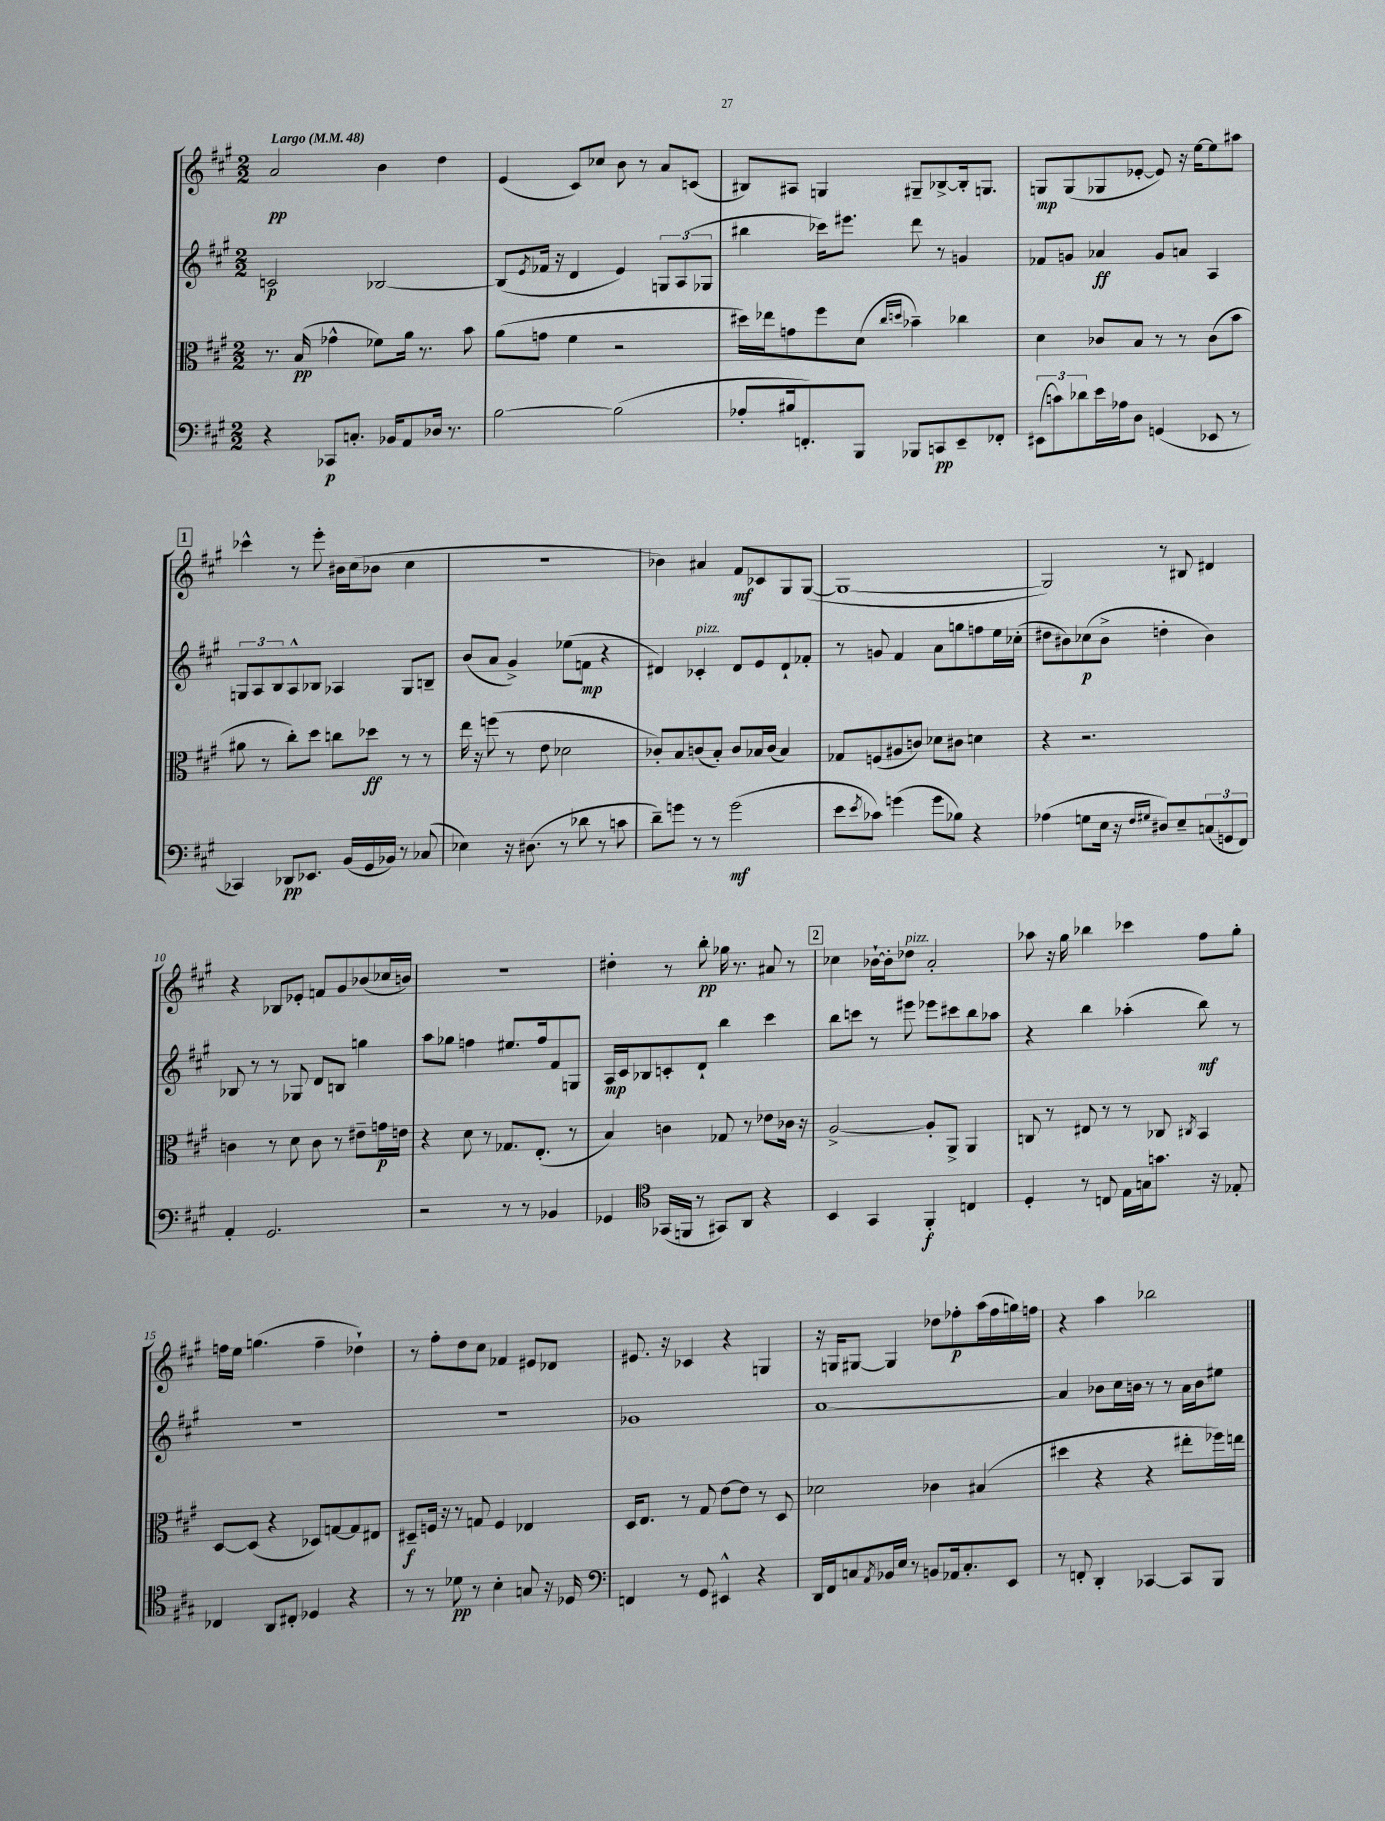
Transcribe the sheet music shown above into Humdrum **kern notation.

**kern	**dynam	**kern	**dynam	**kern	**dynam	**kern	**dynam
*part4	*part4	*part3	*part3	*part2	*part2	*part1	*part1
*staff4	*staff4	*staff3	*staff3	*staff2	*staff2	*staff1	*staff1
*clefF4	*	*clefC3	*	*clefG2	*	*clefG2	*
*k[f#c#g#]	*	*k[f#c#g#]	*	*k[f#c#g#]	*	*k[f#c#g#]	*
*M2/2	*	*M2/2	*	*M2/2	*	*M2/2	*
*MM48	*	*MM48	*	*MM48	*	*MM48	*
=1	=1	=1	=1	=1	=1	=1	=1
!	!	!	!	!	!	!LO:TX:a:B:t=Largo	!
4r	.	8.r	.	2cn/	p	2a/	pp
.	.	(16B/	pp	.	.	.	.
8CC-X/L	p	4g-X^^\	.	.	.	.	.
8.Cn'/J	.	.	.	.	.	.	.
.	.	8f-X\L)	.	[2B-X/	.	4b\	.
16BB-X/KL	.	.	.	.	.	.	.
8AA/	.	16a\Jk	.	.	.	.	.
.	.	8.r	.	.	.	.	.
16D-X/Jk	.	.	.	.	.	4dd\	.
8.r	.	.	.	.	.	.	.
.	.	8b\	.	.	.	.	.
=2	=2	=2	=2	=2	=2	=2	=2
[2B\	.	(8a\L	.	(8B-/L]	.	(4e/	.
.	.	.	.	8qe/	.	.	.
.	.	8gn\J	.	16f-X/Jk	.	.	.
.	.	.	.	16r	.	.	.
.	.	4f#\	.	4d/	.	8c#/L)	.
.	.	.	.	.	.	8cc-X/J	.
(2B\]	.	2r	.	4e/)	.	8b\	.
.	.	.	.	.	.	8r	.
.	.	.	.	12Gn/L	.	8a/L	.
.	.	.	.	(12A/	.	.	.
.	.	.	.	.	.	(8cn/J	.
.	.	.	.	12G-X/J	.	.	.
=3	=3	=3	=3	=3	=3	=3	=3
8A-X'/L	.	16dd#X\LL)	.	4bb#X\	.	8B#X/L)	.
.	.	16ee-X\J	.	.	.	.	.
16B#X/k	.	8gn\	.	.	.	8A#X/J	.
8.FFn'/)	.	.	.	.	.	.	.
.	.	8ff#\	.	16ccc-X\KL)	.	4Gn/	.
.	.	.	.	8.eee#X\J	.	.	.
8BBB/J	.	(8d\J	.	.	.	.	.
.	.	16qqcc#/LL	.	.	.	.	.
.	.	16qqddn/JJ	.	.	.	.	.
8BBB-X/L	.	4b-X~\)	.	8ddd\	.	8G#X~/L	.
8CCn/	pp	.	.	8r	.	[8B-X^/	.
8EE~/	.	4cc-X\	.	4gn/	.	16B-'/k]	.
.	.	.	.	.	.	8.Gn/J	.
8FF-X'/J	.	.	.	.	.	.	.
=4	=4	=4	=4	=4	=4	=4	=4
(12EE#X\L	.	4d\	.	8f-X/L	.	8Gn/L	mp
12cn\)	.	.	.	.	.	.	.
.	.	.	.	8gn/J	.	(8G/	.
12d-X\	.	.	.	.	.	.	.
16e\L	.	8c-X/L	.	4a-X/	ff	8G-X/	.
16A-X\J	.	.	.	.	.	.	.
8D\J	.	8B/J	.	.	.	[8e-X'/J	.
(4GGn/	.	8r	.	8g/L	.	8e-/])	.
.	.	8r	.	8an/J	.	16r	.
.	.	.	.	.	.	[16ee\KL	.
8EE-X/	.	(8c-\L	.	4A/	.	8ee\]	.
8r	.	8b\J	.	.	.	8aa#X\J	.
!!LO:LB:g=z
!!LO:REH:place=s1:t=1
=5	=5	=5	=5	=5	=5	=5	=5
4CC-X/)	.	8a#X\	.	12Gn/L	.	4ccc-X^^\	.
.	.	.	.	12A/	.	.	.
.	.	8r	.	.	.	.	.
.	.	.	.	12B/	.	.	.
8DD-X/L	pp	8cc#'\L)	.	8A^^/	.	8r	.
8.EE-X/J	.	8dd\J	.	8B-X/J	.	8eee'\	.
.	.	8ccn\L	.	4A-X/	.	16b#X\LL	.
(16BB/LL	.	.	.	.	.	(16cc#\J	.
16GG#/	.	8dd-X\J	ff	.	.	8b-X\J	.
16BB-X/JJ)	.	.	.	.	.	.	.
8r	.	8r	.	8G/L	.	4cc#\	.
(8C-X/	.	8r	.	8Bn~/J	.	.	.
=6	=6	=6	=6	=6	=6	=6	=6
4E-X\)	.	16ee\	.	(8b/L	.	1r	.
.	.	16r	.	.	.	.	.
.	.	(8ffn\	.	8a/J	.	.	.
16r	.	8r	.	4g#^/)	.	.	.
(8.D#X\	.	.	.	.	.	.	.
.	.	8e\	.	.	.	.	.
8r	.	2d-X\	.	(8ee-X\L	.	.	.
8d-X\	.	.	.	8fn\J	mp	.	.
8r	.	.	.	4r	.	.	.
8cn\	.	.	.	.	.	.	.
=7	=7	=7	=7	=7	=7	=7	=7
8d~\L)	.	8c-X'/L)	.	4d#X/)	.	4b-X\)	.
8gn\J	.	8B/	.	.	.	.	.
!	!	!	!	!LO:TX:a:i:t=pizz.	!	!	!
8r	.	(8cn/	.	4c-X'/	.	4a#X/	.
8r	.	8B'/J)	.	.	.	.	.
(2g\	mf	8c/L	.	8d#/L	.	8f#/L	mf
.	.	16B-X/L	.	8e/	.	8c-X/	.
.	.	(16c/JJ	.	.	.	.	.
.	.	4B-/)	.	8d#`/	.	8G#/	.
.	.	.	.	8f-X'/J	.	([8G#/J	.
=8	=8	=8	=8	=8	=8	=8	=8
8e\L	.	8G-X/L	.	8r	.	1G#_	.
8qe/	.	.	.	.	.	.	.
8c-X\J)	.	(8Fn/	.	8gn/	.	.	.
(4gn\	.	8A#X/	.	4f#/	.	.	.
.	.	8cn/J)	.	.	.	.	.
8g\L	.	8d-X\L	.	8a\L	.	.	.
8B-X\J)	.	8c#X\J	.	8ggn\	.	.	.
4r	.	4dn\	.	8ffn\	.	.	.
.	.	.	.	16ee\L	.	.	.
.	.	.	.	(16cc-X'\JJ	.	.	.
=9	=9	=9	=9	=9	=9	=9	=9
(4A-X\	.	4r	.	8dd#X\L	.	2G#/])	.
.	.	.	.	8b#X\)	.	.	.
8Gn\L	.	2.r	.	(8cc-X\	p	.	.
16E\Jk	.	.	.	8b#^\J	.	.	.
16r	.	.	.	.	.	.	.
16qqF#/LL	.	.	.	.	.	.	.
16qqG#X/JJ	.	.	.	.	.	.	.
8D#X/L)	.	.	.	4ddn'\	.	8r	.
8E~/	.	.	.	.	.	8B#X/	.
(12Cn/	.	.	.	4b#\)	.	4d#X/	.
12GGn/	.	.	.	.	.	.	.
12FF#/J)	.	.	.	.	.	.	.
!!LO:LB:g=z
=10	=10	=10	=10	=10	=10	=10	=10
4AA'/	.	4cn\	.	8B-X/	.	4r	.
.	.	.	.	8r	.	.	.
2.GG#/	.	8r	.	8r	.	8B-X/L	.
.	.	8d\	.	8G-X/	.	8e-X'/J	.
.	.	8c\	.	8d/L	.	8fn/L	.
.	.	8r	.	8Bn/J	.	8g#/	.
.	.	8e#X~\L	.	4ggn\	.	(8b-X/	.
.	.	16gn\L	p	.	.	16cc-X/L	.
.	.	16en\JJ	.	.	.	16bn/JJ)	.
=11	=11	=11	=11	=11	=11	=11	=11
2r	.	4r	.	8aa\L	.	1r	.
.	.	.	.	8gg-X\J	.	.	.
.	.	8d\	.	4ffn\	.	.	.
.	.	8r	.	.	.	.	.
8r	.	8.G-X/L	.	8.ee#X/L	.	.	.
8r	.	.	.	.	.	.	.
.	.	(8.E'/J	.	16ff/k	.	.	.
4BB-X/	.	.	.	8f#/	.	.	.
.	.	8r	.	8Gn/J	.	.	.
=12	=12	=12	=12	=12	=12	=12	=12
4GG-X/	.	4B/)	.	16A/LL	mp	4dd#X'\	.
.	.	.	.	16c#/J	.	.	.
.	.	.	.	8B-X/	.	.	.
*clefC4	*	*	*	*	*	*	*
(16GG-X/LL	.	4cn\	.	8cn'/	.	8r	.
16FFn/JJ	.	.	.	.	.	.	.
8r	.	.	.	8d`/J	.	8bb'\	pp
8GG#X/L)	.	8G-X/	.	4bb\	.	16gg-X\	.
.	.	.	.	.	.	8.r	.
8AA/J	.	8r	.	.	.	.	.
4r	.	8e-X\L	.	4ccc#\	.	8a#X/	.
.	.	16c-X\Jk	.	.	.	8r	.
.	.	16r	.	.	.	.	.
!!LO:REH:place=s1:t=2
=13	=13	=13	=13	=13	=13	=13	=13
4BB/	.	[2A^/	.	8bb\L	.	4cc-X\	.
.	.	.	.	8cccn\J	.	.	.
4GG#/	.	.	.	8r	.	[16b-X`\LL	.
.	.	.	.	.	.	16b-'\J]	.
!	!	!	!	!	!	!LO:TX:a:i:t=pizz.	!
.	.	.	.	8eee#X\	.	8dd-X\J	.
4FF#'/	f	8A'/L]	.	8eee-X\L	.	2a'/	.
.	.	8AA^/J	.	8ccc#X\	.	.	.
4Cn/	.	4AA/	.	8bb\	.	.	.
.	.	.	.	8aa-X\J	.	.	.
=14	=14	=14	=14	=14	=14	=14	=14
4D'/	.	8Cn/	.	4r	.	8aa-X\	.
.	.	8r	.	.	.	16r	.
.	.	.	.	.	.	16gg#\	.
8r	.	8E#X/	.	4bb\	.	4bb-X\	.
8Cn/	.	8r	.	.	.	.	.
16E\LL	.	8r	.	(4aa-X'\	.	4ccc-X\	.
16Gn\J	.	.	.	.	.	.	.
8.gn\J	.	8C-X/	.	.	.	.	.
.	.	8qC#X/	.	.	.	.	.
.	.	4BB/	.	8bb\)	mf	8ff#\L	.
16r	.	.	.	.	.	.	.
8E-X'/	.	.	.	8r	.	8gg#'\J	.
!!LO:LB:g=z
=15	=15	=15	=15	=15	=15	=15	=15
4C-X/	.	[8D/L	.	1r	.	16ffn\LL	.
.	.	.	.	.	.	16ee\JJ	.
.	.	(8D/J]	.	.	.	(4.ggn\	.
8AA/L	.	4r	.	.	.	.	.
8C#X'/J	.	.	.	.	.	.	.
4D-X/	.	8D-X/L)	.	.	.	4ff~\	.
.	.	[8Gn/	.	.	.	.	.
4r	.	8G/]	.	.	.	4dd-X`\)	.
.	.	8E#X/J	.	.	.	.	.
=16	=16	=16	=16	=16	=16	=16	=16
8r	.	8D#X~/L	f	1r	.	8r	.
8r	.	16Fn/Jk	.	.	.	8ff#'\L	.
.	.	16r	.	.	.	.	.
8d-X\	pp	8r	.	.	.	8dd\	.
8r	.	8Gn/	.	.	.	8cc#\J	.
4B'\	.	4F/	.	.	.	4f-X/	.
8Gn/	.	4E-X/	.	.	.	8e#X/L	.
16r	.	.	.	.	.	8d-X/J	.
16D-X/	.	.	.	.	.	.	.
=17	=17	=17	=17	=17	=17	=17	=17
*clefF4	*	*	*	*	*	*	*
4FFn/	.	16D/KL	.	1g-X	.	8.e#X/	.
.	.	8.E/J	.	.	.	.	.
.	.	.	.	.	.	16r	.
8r	.	8r	.	.	.	4c-X/	.
8GG#/	.	8G#/	.	.	.	.	.
4EE#X^^/	.	[8e\L	.	.	.	4r	.
.	.	8e\J]	.	.	.	.	.
4r	.	8r	.	.	.	4Gn/	.
.	.	8D/	.	.	.	.	.
=18	=18	=18	=18	=18	=18	=18	=18
16DD/LL	.	2d-X\	.	[1a	.	16r	.
16FF#/J	.	.	.	.	.	16Gn/KL	.
8Cn/	.	.	.	.	.	[8G#X/J	.
8qAA/	.	.	.	.	.	.	.
16BB-X/L	.	.	.	.	.	4G#/]	.
16E/JJ	.	.	.	.	.	.	.
8r	.	.	.	.	.	.	.
8BBn/L	.	4c-X\	.	.	.	8dd-X\L	.
16AA-X/k	.	.	.	.	.	8ff-X'\	p
8.C'/	.	.	.	.	.	.	.
.	.	(4B#X/	.	.	.	(16aa\L	.
.	.	.	.	.	.	16ff-\	.
8EE/J	.	.	.	.	.	16ggn\)	.
.	.	.	.	.	.	16ffn\JJ	.
=19	=19	=19	=19	=19	=19	=19	=19
8r	.	4dd#X\	.	4a/]	.	4r	.
8FFn'/	.	.	.	.	.	.	.
4DD'/	.	4r	.	8b-X\L	.	4aa\	.
.	.	.	.	16cc#\L	.	.	.
.	.	.	.	16bn\JJ	.	.	.
[4CC-X/	.	4r	.	8r	.	2bb-X\	.
.	.	.	.	8r	.	.	.
8CC-/L]	.	8ee#X'\L	.	16a\LL	.	.	.
.	.	.	.	16b\J	.	.	.
8BBB/J	.	16ff-X\L)	.	8ee#X\J	.	.	.
.	.	16een\JJ	.	.	.	.	.
==	==	==	==	==	==	==	==
*-	*-	*-	*-	*-	*-	*-	*-
